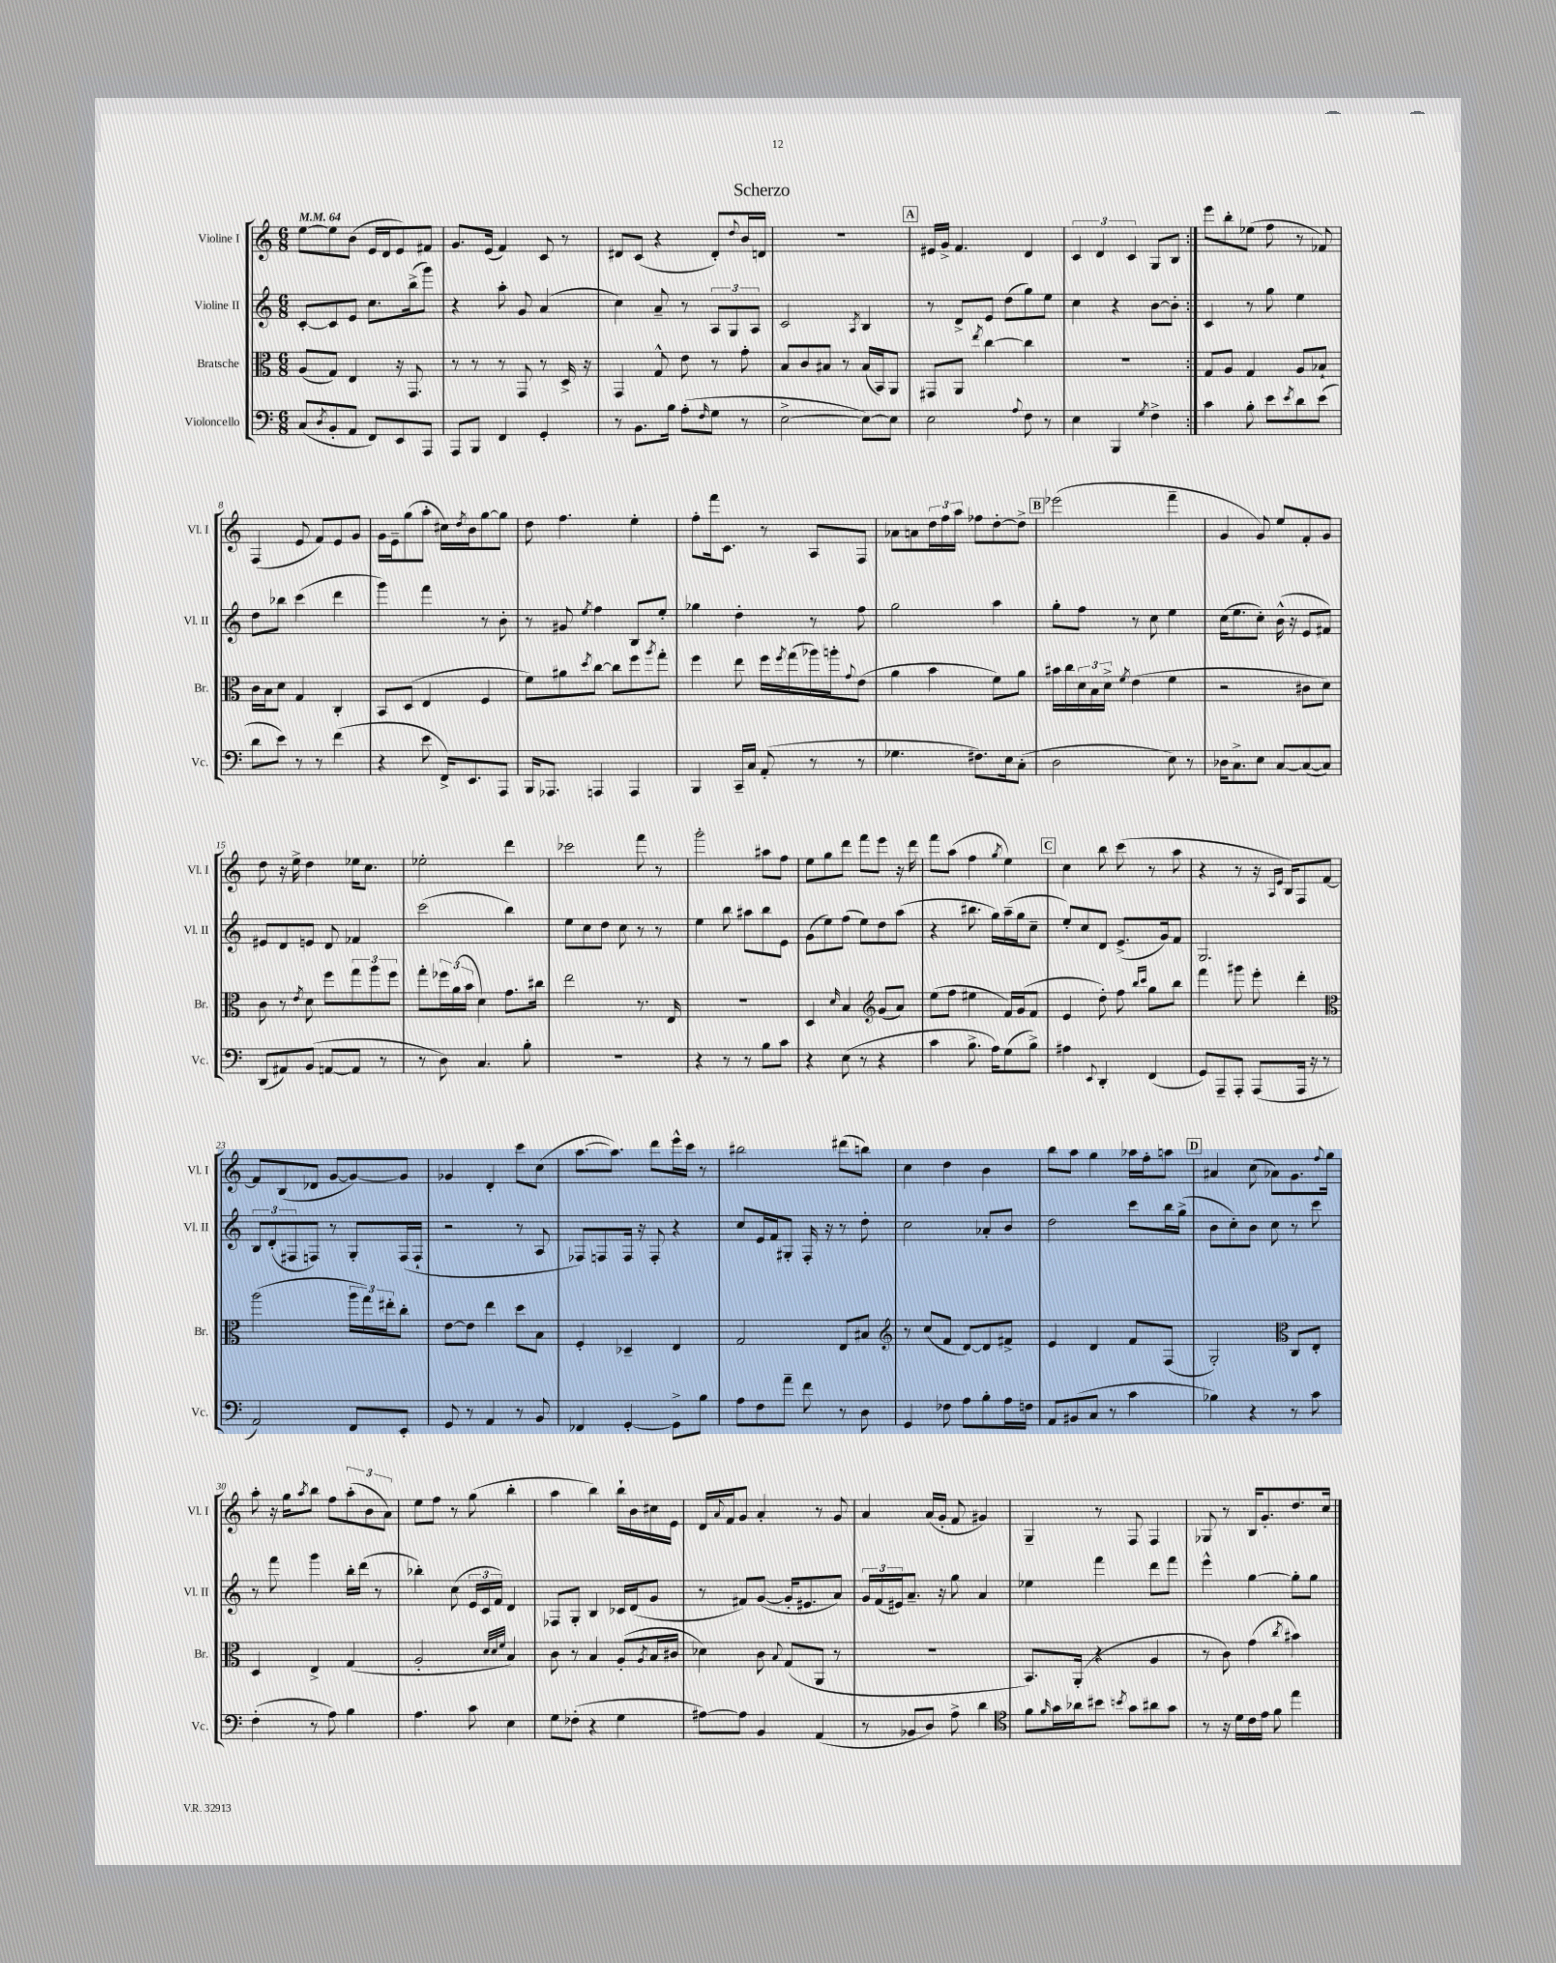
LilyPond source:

\header { title = "Scherzo" }
<<
\new StaffGroup <<
\new Staff = "s0" \with { instrumentName = "Violine I" shortInstrumentName = "Vl. I" } {
    \clef treble \key c \major \numericTimeSignature \time 6/8 \tempo 4 = 64
    \repeat volta 2 { e''8~ e''8 b'8( e'16 d'16 e'8) fis'8 |
    g'8. e'16( f'4) c'8 r8 |
    dis'8 c'8( r4 dis'8-.) \appoggiatura { d''8 } b'16 d'16 |
    R2. |
    \mark \markup { \box "A" } eis'16 g'16-> f'4. d'4 |
    \tuplet 3/2 { c'4 d'4 c'4 } g8 b8 | }
    e'''8 b''8-. ees''8( f''8 r8 fes'8) |
    f4( e'8 f'8) e'8 g'8 |
    g'16 e'16-- g''8( a''8-. cis''16) \acciaccatura { d''8 } b'16 g''8~ g''8 |
    d''8 f''4. e''4-. |
    f''8-. f'''16 c'8. r8 a8 f8 |
    aes'8 a'8 \tuplet 3/2 { d''16 f''16 a''16 } fes''8 d''8~-. d''8-> |
    \mark \markup { \box "B" } ees'''2( f'''4-- |
    g'4 g'8) e''8 f'8-. g'8 |
    d''8 r16 e''16-> d''4 ees''16 c''8. |
    ees''2-. d'''4 |
    ces'''2 f'''8 r8 |
    g'''2-. ais''8 f''8 |
    e''8 g''8 d'''8 f'''8 e'''8 r16 d'''16 |
    f'''8 a''8( f''4 \acciaccatura { g''8 } e''4) |
    \mark \markup { \box "C" } c''4 b''8 c'''8( r8 a''8 |
    r4 r8 r16 \grace { a16 e'16 } b16) f8 f'8~ |
    f'8 b8( des'8 g'8~ g'8~) g'8 |
    ges'4 d'4-. c'''8 c''8( |
    a''8.~ a''8.) d'''8 e'''16-^ c'''16 r8 |
    bis''2 dis'''8( b''8) |
    c''4 d''4 b'4 |
    b''8 a''8 g''4 aes''16 f''16-. a''8 |
    \mark \markup { \box "D" } ais'4 c''8( aes'8) g'8. \appoggiatura { f''8 } g''16 |
    a''8-. r16 g''16 \acciaccatura { a''8 } b''8 f''8 \tuplet 3/2 { a''8-.( b'8 a'8) } |
    e''8 f''8 r8 g''8( b''4-. |
    a''4 b''4) b''16-! b'16 cis''16 e'16 |
    d'16 \appoggiatura { a'8 } f'16 g'8 a'4-. r8 g'8 |
    a'4 a'16( g'16-. f'8 gis'4) |
    g4-- r8 f8 f4 |
    ges8 r8 b16 g'8.-. d''8. c''16 \bar "|." |
}
\new Staff = "s1" \with { instrumentName = "Violine II" shortInstrumentName = "Vl. II" } {
    \clef treble \key c \major \numericTimeSignature \time 6/8
    \repeat volta 2 { c'8~-. c'8 e'8 c''8. b''16->( g'''8) |
    r4 a''8-. g'8 a'4( |
    c''4) a'8-- r8 \tuplet 3/2 { a8 g8 a8 } |
    c'2 \acciaccatura { a8 } b4 |
    \mark \markup { \box "A" } r8 d'8-> e'8 d''8( g''8) e''8 |
    c''4 r4 b'8~ b'8-. | }
    c'4 r8 g''8 e''4 |
    d''8 bes''8 c'''4( d'''4 |
    g'''4) f'''4 r8 b'8-. |
    r8 gis'8 \acciaccatura { e''8 } f''4 b8 e''8-. |
    ges''4 d''4-. r8 f''8 |
    g''2 a''4 |
    \mark \markup { \box "B" } g''8-. f''8 r8 c''8 e''4 |
    c''16( e''8. c''8-.) b'16-^( r16 e'8 fis'8) |
    eis'8 d'8 e'8 d'8 fes'4 |
    c'''2( b''4) |
    e''8 c''8 d''8 c''8 r8 r8 |
    e''4 b''8 ais''8 b''8 e'8 |
    g'8( e''8) f''8( e''8) d''8 a''8( |
    r4 bis''8. g''16) a''16--( g''16 c''8-- |
    \mark \markup { \box "C" } e''8-.) c''8 d'8 e'8.->( g'16) f'8 |
    g2. |
    \tuplet 3/2 { b8 d'8-.( fis8 } f8) r8 g8-. f16( f16-! |
    r2 r8 a8 |
    fes8) f8 f16 r16 f8-. r4 |
    c''8 e'16 f'16 gis8-. f16-. r16 r8 d''8-. |
    c''2 aes'8-. b'8 |
    d''2 c'''8 b''16 g''16->( |
    \mark \markup { \box "D" } b'8 c''8-.) b'8 c''8 r8 c'''8 |
    r8 f'''8 g'''4 b''16-. d'''16( r8 |
    bes''4-.) c''8( \tuplet 3/2 { e'16 c'16 f'16) } d'4 |
    fes8 g8-. b4 ces'16 d'16( g'8 |
    r8 fis'8) g'8~( g'16-. eis'8. a'8) |
    \tuplet 3/2 { g'16 f'16( eis'16) } a'8.-- r16 g''8 a'4 |
    ees''4 f'''4 d'''8 f'''8 |
    e'''4-^ g''4~ g''8-. g''8 \bar "|." |
}
\new Staff = "s2" \with { instrumentName = "Bratsche" shortInstrumentName = "Br." } {
    \clef alto \key c \major \numericTimeSignature \time 6/8
    \repeat volta 2 { a8( g8) e4 r16 g,8. |
    r8 r8 r8 g,8 r8 d16-> r16 |
    g,4 g8-^ e'8 r8 g'8-. |
    b8 c'8 bis8 r8 bis16( b,16) a,8 |
    \mark \markup { \box "A" } gis,8 a,8 \acciaccatura { e''8 } c''4~ c''4 |
    R2. | }
    g8 a8 g4 a8 bes8-! |
    c'16 b16 d'8 g4 c4-. |
    b,8 d8( e4 f4 |
    f'8) ais'8 \acciaccatura { d''8 } c''8~ c''8 f''8 \acciaccatura { a''8 } g''8-. |
    f''4 e''8 f''16 \acciaccatura { f''8 } g''16( aes''16) a''16-. \appoggiatura { g'8 } e'8( |
    a'4 b'4 f'8) a'8 |
    \mark \markup { \box "B" } bis'16 c''16 \tuplet 3/2 { d'16 b16 d'16-> } \acciaccatura { f'8 } e'4( f'4 |
    r2 cis'8 d'8) |
    c'8 r8 \acciaccatura { e'8 } d'8 f''8 \tuplet 3/2 { g''8 a''8 f''8 } |
    g''8-. \tuplet 3/2 { fes''16 a'16( b'16 } d'4) g'8. cis''16 |
    e''2 r8. e16 |
    R2. |
    d4 \grace { d'16 } b4 \clef treble g'8( a'8) |
    e''8( f''8 eis''4 f'16) g'16( f'8 |
    \mark \markup { \box "C" } e'4 d''8-.) f''8 \grace { b''16 c'''16 } g''8 b''8 |
    f'''4 gis'''8 e'''8-. d'''4-. |
    \clef alto a''2( \tuplet 3/2 { a''16 g''16) eis''16-. } c''8-. |
    e'8~ e'8 e''4 d''8 b8 |
    f4-. des4-- e4 |
    g2 e8 bis8 |
    \clef treble r8 c''8( f'8 d'8~) d'8 fis'8-> |
    e'4 d'4 f'8 f8( |
    \mark \markup { \box "D" } g2-.) \clef alto c8 e8-. |
    d4 e4-> g4( |
    a2-. \grace { d'32 d'32 f'32 } b4) |
    c'8 r8 b4 a8-.( \acciaccatura { a8 } b16 cis'16 |
    des'4) c'8 \appoggiatura { b8 } g8( a,8 r8 |
    R2. |
    b,8.) a,16-.( r4 a4 |
    r8 c'8) g'4( \acciaccatura { c''8 } bis'4) \bar "|." |
}
\new Staff = "s3" \with { instrumentName = "Violoncello" shortInstrumentName = "Vc." } {
    \clef bass \key c \major \numericTimeSignature \time 6/8
    \repeat volta 2 { c8( \acciaccatura { d8 } b,8-. a,8 f,8) e,8 a,,8 |
    a,,8 b,,8 f,4 g,4-. |
    r8 b,8. b16 a8-.( \grace { f16 } g8 r8 |
    e2~-> e8~) e8 |
    \mark \markup { \box "A" } e2 \appoggiatura { a8 } f8 r8 |
    e4 b,,4 \acciaccatura { g8 } f4-> | }
    c'4 b8-. e'8 \acciaccatura { e'8 } d'8 e'8( |
    d'8 e'8) r8 r8 f'4( |
    r4 e'8 f,16->) e,8. a,,8 |
    b,,16 aes,,8. a,,4 a,,4 |
    b,,4 c,16-- c16 a,8-.( r8 r8 |
    ges4. fis8.) e16 c8-.( |
    \mark \markup { \box "B" } d2 e8) r8 |
    des16 c8.-> e8 c8~ c8~( c8) |
    d,8( ais,8) b,8( a,8~ a,8 r8 |
    r8 d8) c4. b8-. |
    R2. |
    r4 r8 r8 b8 c'8 |
    r4 e8( r8 r4 |
    c'4 b8.-> a16) g8( b8->) |
    \mark \markup { \box "C" } ais4 \appoggiatura { e,8 } d,4-. f,4( |
    g,8) a,,8-- a,,8-. a,,8( a,,16 r16 r8 |
    a,2) f,8 e,8-. |
    g,8 r8 a,4 r8 b,8 |
    fes,4 g,4~-. g,8-> b8 |
    a8 f8 a'8-- f'8 r8 d8 |
    g,4 fes8 a8 b8-. a16 f16 |
    a,8 bis,8( c8 r8 c'4 |
    \mark \markup { \box "D" } bes4) r4 r8 c'8 |
    f4-.( r8 a8) b4 |
    a4. c'8 e4 |
    g8 fes8-.( r4 g4 |
    ais8~) ais8 b,4 a,4( |
    r8 bes,8 d8) a8-> d'4 |
    \clef tenor f'8 \grace { f'16 } g'16 aes'16 bis'8 \acciaccatura { b'8 } g'8 ais'8 g'8 |
    r8 r16 d'16 c'16 e'16 f'8 e''4 \bar "|." |
}
>>
>>
